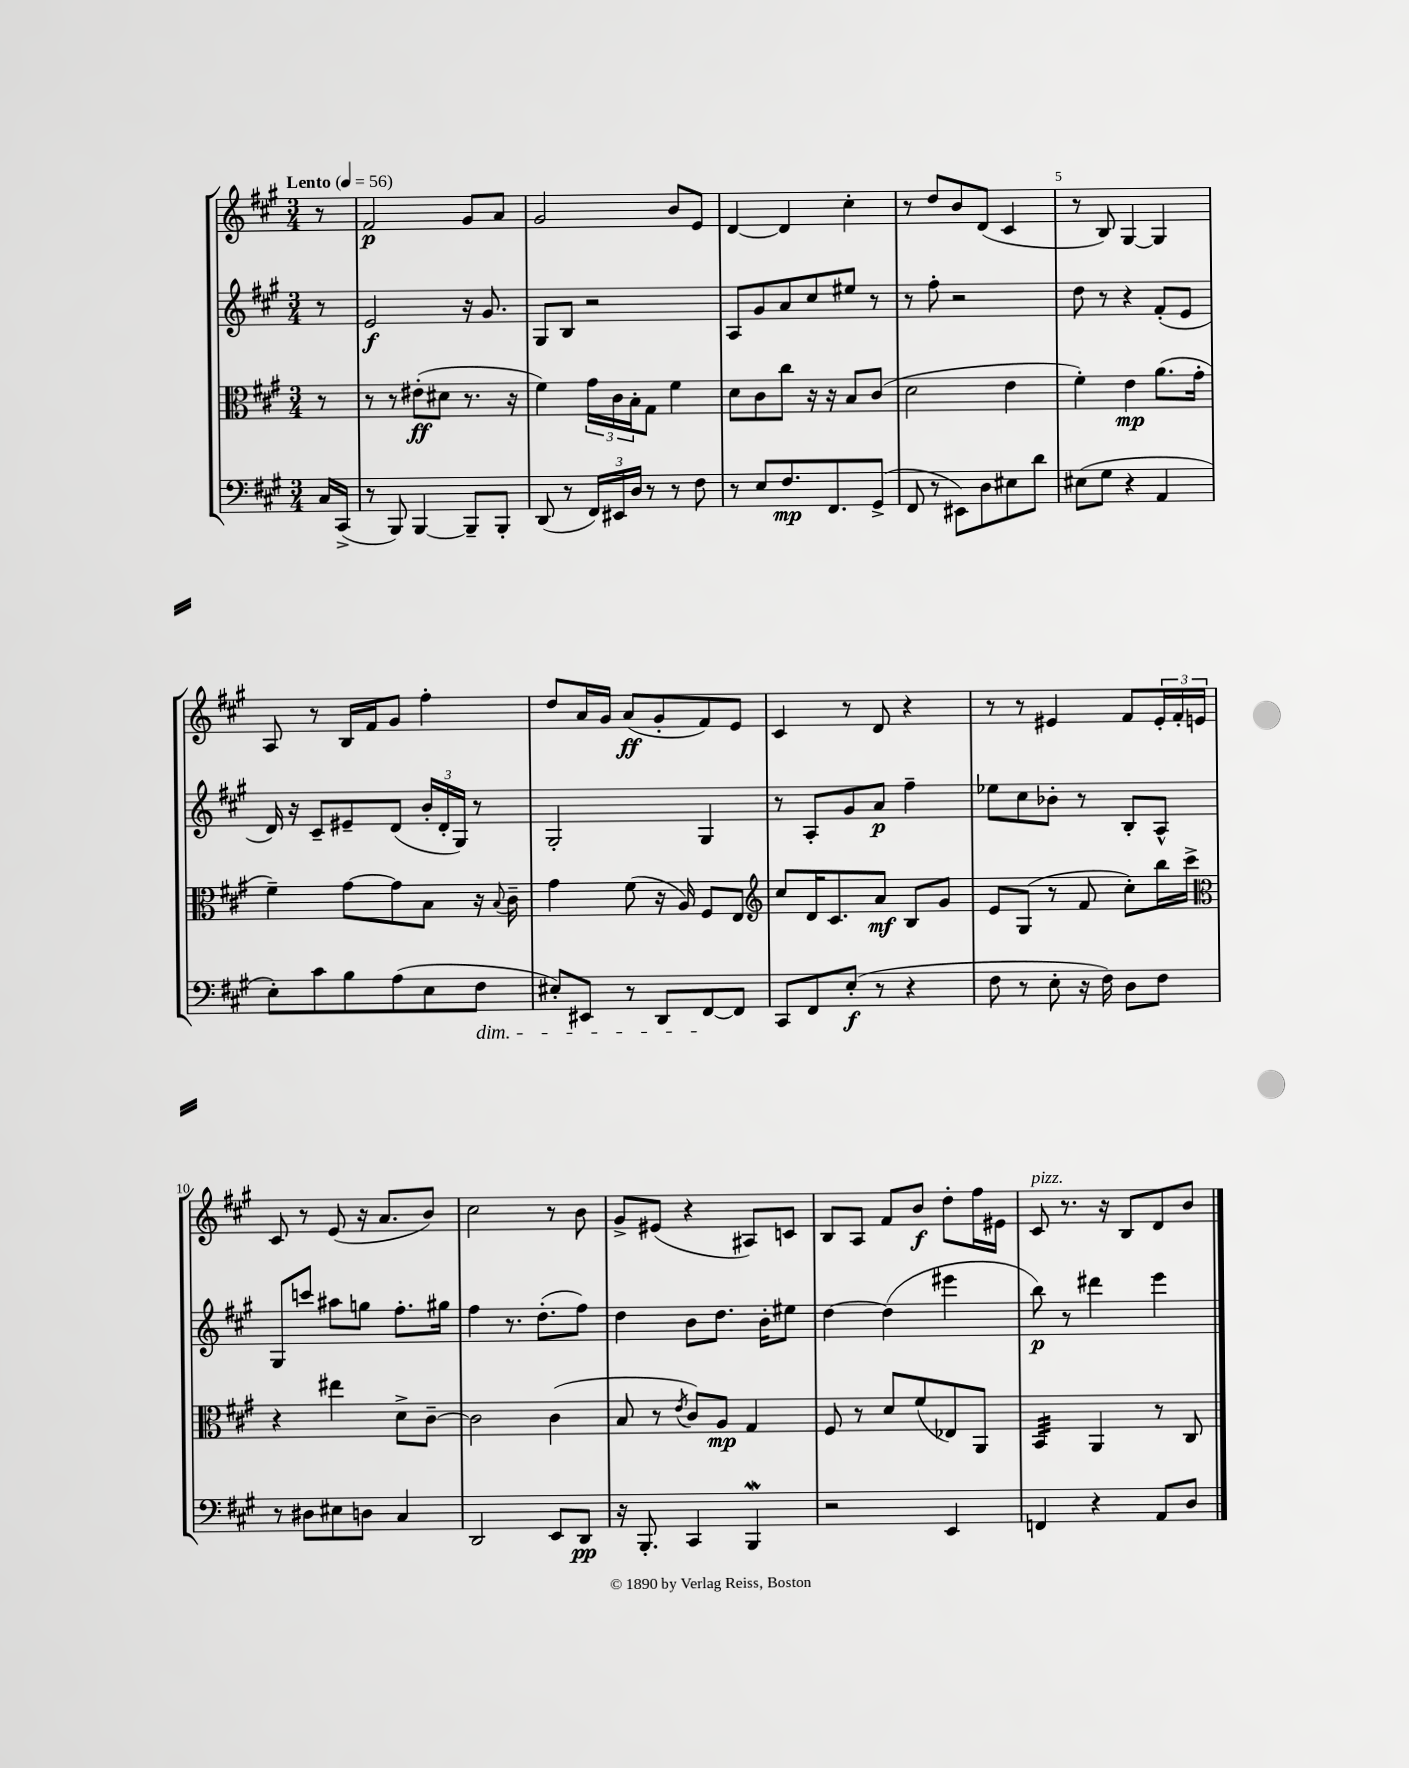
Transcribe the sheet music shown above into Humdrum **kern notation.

**kern	**kern	**kern	**kern
*staff4	*staff3	*staff2	*staff1
*clefF4	*clefC3	*clefG2	*clefG2
*k[f#c#g#]	*k[f#c#g#]	*k[f#c#g#]	*k[f#c#g#]
*M3/4	*M3/4	*M3/4	*M3/4
*MM56	*MM56	*MM56	*MM56
16C#/LL	8r	8r	8r
(16CC#^/JJ	.	.	.
=	=	=	=
8r	8r	2e/	2f#/
8BBB/)	8r	.	.
[4BBB/	(8e#'\L	.	.
.	8d#\J	.	.
8BBB~/]L	8.r	16r	8g#/L
.	.	8.g#/	.
8BBB'/J	.	.	8a/J
.	16r	.	.
=	=	=	=
(8DD/	4f#\)	8G#/L	2g#/
8r	.	8B/J	.
24FF#/LL)	24g#\LL	2r	.
24EE#/	24c#\	.	.
24D/JJ	24B'\J	.	.
8r	8G#\J	.	.
8r	4f#\	.	8b/L
8F#\	.	.	8e/J
=	=	=	=
8r	8d\L	8A/L	[4d/
8E/L	8c#\	8g#/	.
8.F#/	8cc#\J	8a/	4d/]
.	16r	8cc#/	.
8.FF#/	16r	.	.
.	8B/L	8ee#/J	4cc#'\
(8GG#^/J	(8c#/J	8r	.
=	=	=	=
8FF#/	2d\	8r	8r
8r	.	8ff#'\	8dd/L
8EE#\L)	.	2r	8b/
8D\	.	.	(8d/J
8E#\	4e\	.	4c#/
8d\J	.	.	.
=	=	=	=
(8E#\L	4f#'\)	8dd\	8r
8G#\J	.	8r	8B/)
4r	4e\	4r	[4G#/
4AA/	(8.a\L	(8f#'/L	4G#/]
.	.	8e/J	.
.	16g#'\Jk	.	.
=	=	=	=
8E'\L)	4f#~\)	16d/)	8A/
.	.	16r	.
8c#\	.	8c#~/L	8r
8B\	[8g#\L	8e#~/	16B/LL
.	.	.	16f#/J
(8A\	8g#\]	(8d/J	8g#/J
8E\	8B\J	24b'/LL	4ff#'\
.	.	24d'/	.
.	.	24G#/JJ)	.
8F#\J	16r	8r	.
.	8qqB/	.	.
.	16c#~\	.	.
=	=	=	=
8E#'/L)	4g#\	2G#'/	8dd/L
8EE#/J	.	.	16a/L
.	.	.	16g#/JJ
8r	(8f#\	.	(8a/L
8DD/L	16r	.	8g#'/
.	16A/)	.	.
[8FF#/	8F#/L	4G#/	8f#/)
8FF#/]J	8E/J	.	8e/J
=	=	=	=
*	*clefG2	*	*
8CC#/L	8cc#/L	8r	4c#/
8FF#/	16d/K	8A'/L	.
.	8.c#/	.	.
(8E'/J	.	8g#/	8r
8r	8a/J	8a/J	8d/
4r	8B/L	4ff#~\	4r
.	8g#/J	.	.
=	=	=	=
8F#\	8e/L	8ee-\L	8r
8r	(8G#/J	8cc#\	8r
8E'\	8r	8b-'\J	4e#/
16r	8f#/	8r	.
16F#\)	.	.	.
8D\L	8cc#'\L)	8B'/L	8f#/L
8F#\J	16bb\L	8A^^/J	24e#'/L
.	.	.	24f#'/
.	16ccc#^\JJ	.	.
.	.	.	24e/JJ
=	=	=	=
*	*clefC3	*	*
8r	4r	8G#/L	8c#/
8D#\L	.	8ccc/J	8r
8E#\	4ee#\	8aa#\L	(8e/
8D\J	.	8gg\J	16r
.	.	.	8.a/L
4C#/	8d^\L	8.ff#'\L	.
.	[8c#~\J	.	8b/J)
.	.	16gg#\Jk	.
=	=	=	=
2DD/	2c#\]	4ff#\	2cc#\
.	.	8.r	.
.	.	(8.dd'\L	.
8EE/L	(4c#\	.	8r
8DD/J	.	8ff#\J)	8b\
=	=	=	=
16r	8B/	4dd\	8g#^/L
8.BBB'/	.	.	.
.	8r	.	(8e#/J
.	8qe/	.	.
4CC#/	8c#/L)	8b\L	4r
.	8A/J	8.dd\J	.
4BBB/	4G#/	.	8A#/L)
.	.	16b'\LK	.
.	.	8ee#\J	8c/J
=	=	=	=
2r	8F#/	[4dd\	8B/L
.	8r	.	8A/J
.	8d/L	(4dd\]	8f#/L
.	(8f#/	.	8b/J
4EE/	8E-/)	4eee#\	8dd'\L
.	8AA/J	.	16ff#\L
.	.	.	16e#\JJ
=	=	=	=
4FF/	4BB/	8bb\)	8c#/
.	.	8r	8.r
4r	4AA/	4ddd#\	.
.	.	.	16r
.	.	.	8B/L
8AA/L	8r	4eee\	8d/
8D/J	8C#/	.	8b/J
==	==	==	==
*-	*-	*-	*-
